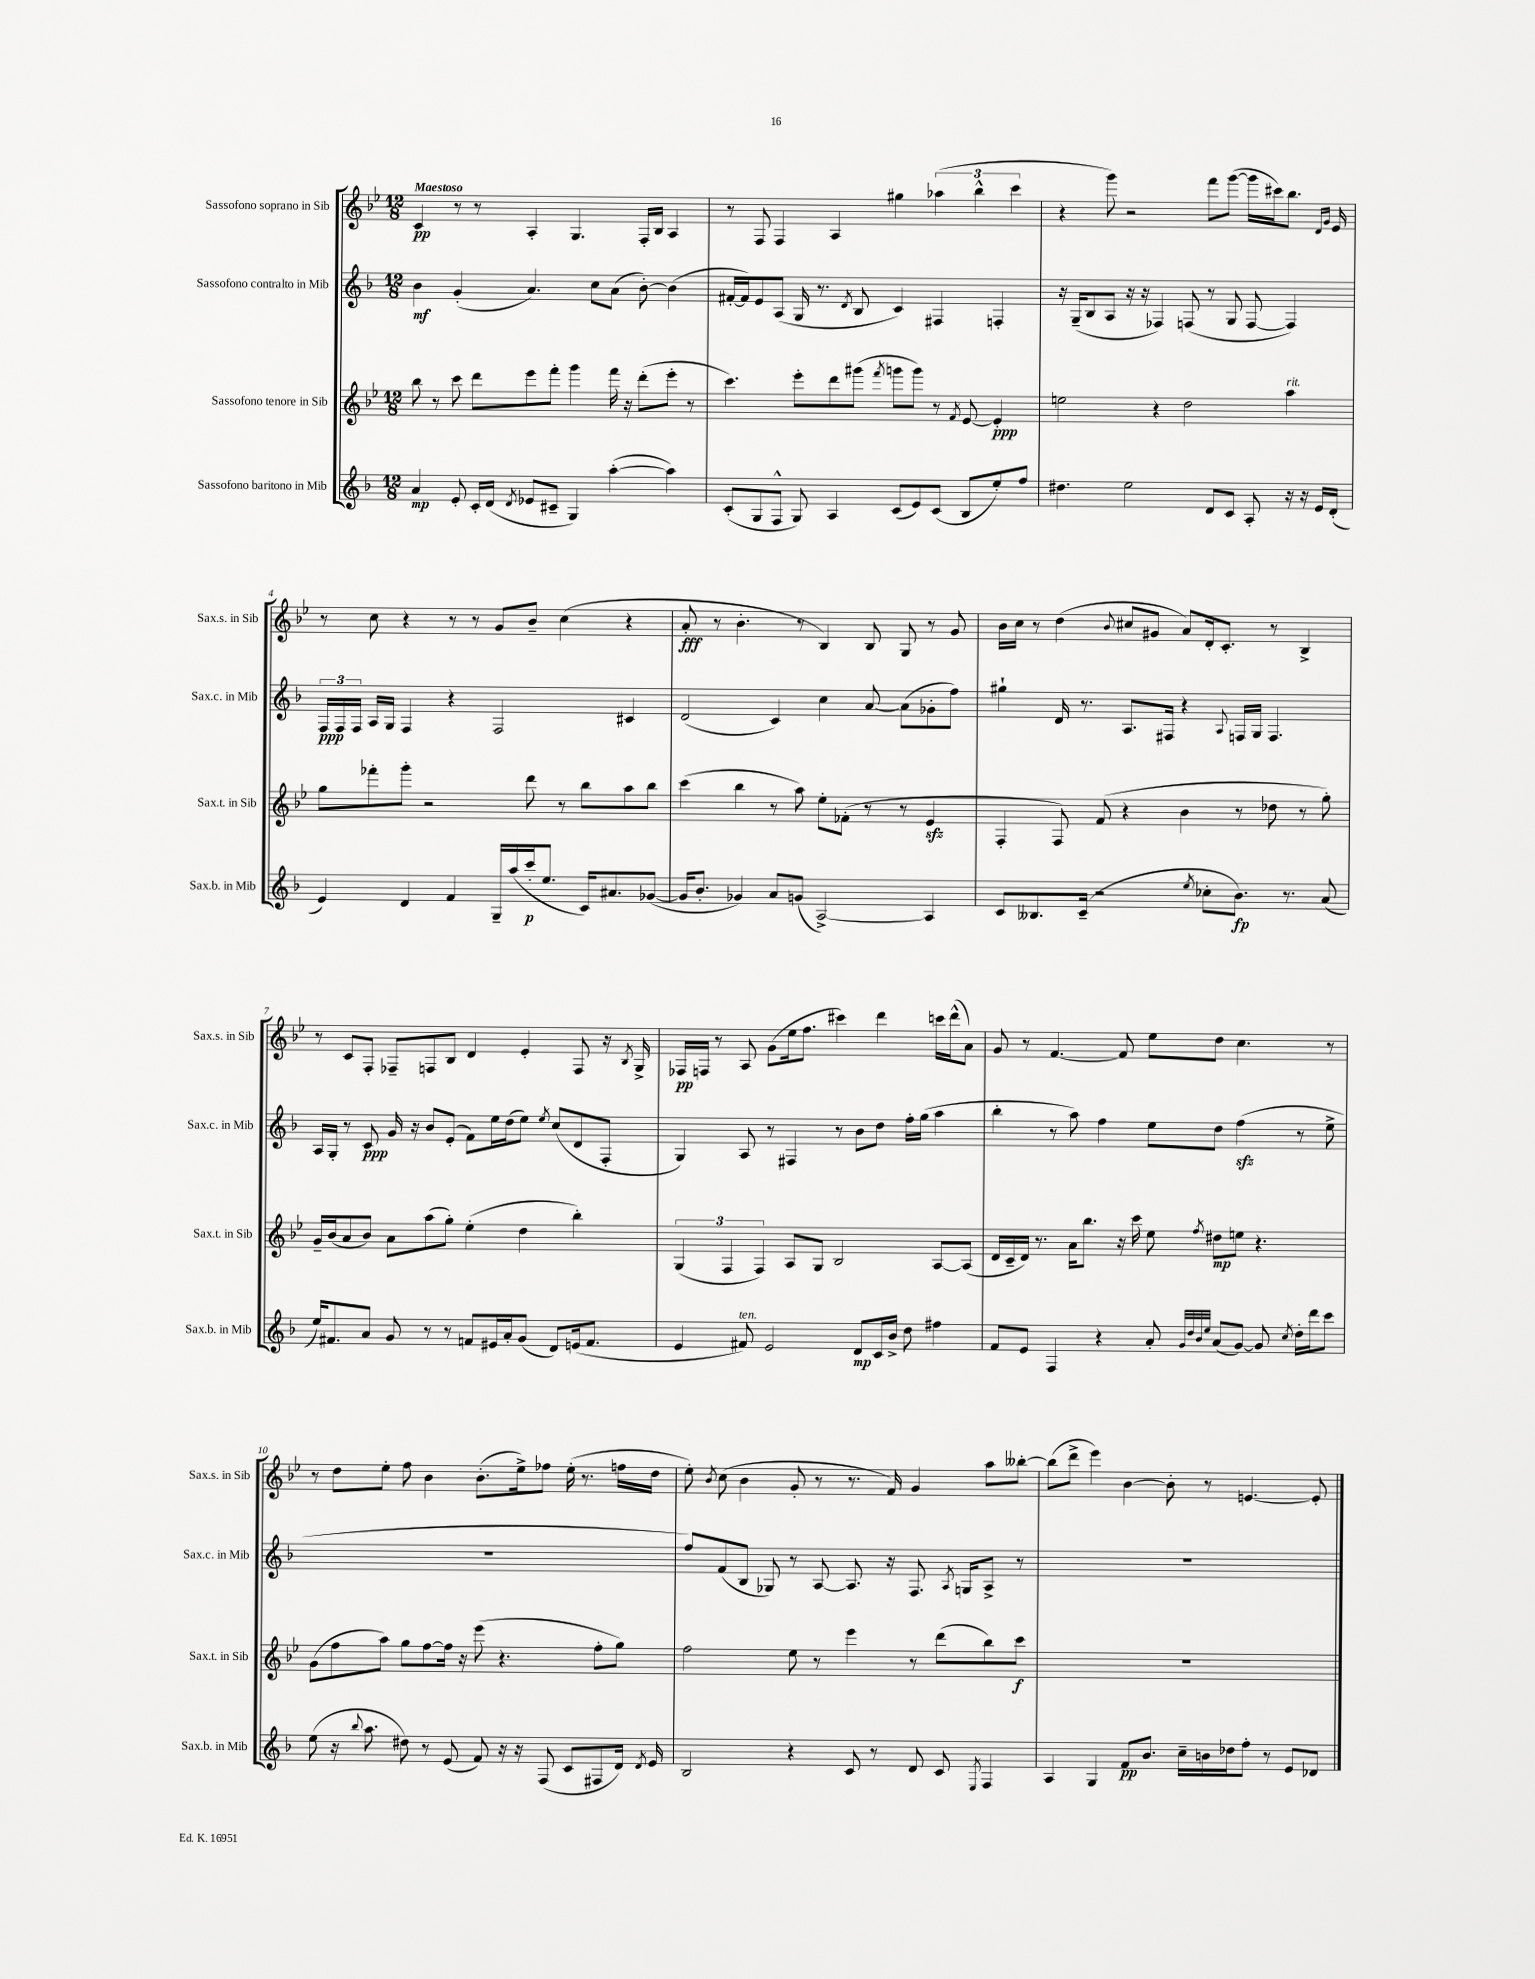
<<
\new StaffGroup <<
\new Staff = "s0" \with { instrumentName = "Sassofono soprano in Sib" shortInstrumentName = "Sax.s. in Sib" } {
    \clef treble \key bes \major \numericTimeSignature \time 12/8 \tempo "Maestoso"
    \autoBeamOff c'4\pp r8 r8 a4-. g4. f16[-. bes16] a4 |
    r8 f8 f4 a4 gis''4 \tuplet 3/2 { aes''4( bes''4-^ c'''4 } |
    r4 g'''8) r2 f'''8[ g'''8]~( g'''16[ cis'''16) bes''8.] \grace { d'16[ g'16] } ees'16 |
    r8 c''8 r4 r8 r8 g'8[ bes'8]-- c''4( r4 |
    a'8-.\fff r8 bes'4.-. r8 bes4) bes8 g8 r8 g'8 |
    bes'16[ c''16] r8 d''4( \appoggiatura { bes'8 } cis''8[ gis'8] a'8[) d'16-. c'8.]-. r8 bes4-> |
    r8 c'8[ f8]-. fes8[-- f8 bes8] d'4 ees'4-. f8 r16 \acciaccatura { bes8 } g16-> |
    fes16[\pp f16] r8 a8 g'8[( ees''16 f''8.] cis'''4) d'''4 c'''16[ d'''16-^( a'8]) |
    g'8 r8 f'4.~ f'8 ees''8[ d''8] c''4. r8 |
    r8 d''8[ ees''8]-. f''8 bes'4 bes'8.[-.( ees''16->) fes''8] ees''16-.( r8. f''16[ d''16] |
    ees''8-.) \acciaccatura { bes'8 } c''8( bes'4 g'8-. r8 r8. f'16) g'4 a''8[ beses''8]~-. |
    beses''8[( d'''8]-> ees'''4) bes'4~ bes'8-. r8 e'4.~ e'8-. \bar "|." |
}
\new Staff = "s1" \with { instrumentName = "Sassofono contralto in Mib" shortInstrumentName = "Sax.c. in Mib" } {
    \clef treble \key f \major \numericTimeSignature \time 12/8
    \autoBeamOff bes'4\mf g'4-.( a'4.) c''8[ a'8]( bes'8~-.) bes'4( |
    fis'16[~-. fis'16) e'8 a8]( g16 r8. \acciaccatura { d'8 } bes8 c'4) fis4 f4-. |
    r16 g16[--( bes8 a8] r16 r16 fes4) f8( r8 g8 f8~ f4) |
    \tuplet 3/2 { f16[\ppp f16 f16] } a16[ g16] f4 r4 f2 cis'4 |
    d'2( c'4) c''4 a'8~ a'8[( ges'8-. f''8]) |
    gis''4-! d'16 r8. a8.[ fis16] r4 \appoggiatura { a8 } f16[ g16] f4. |
    a16[ g16]-. r8 c'8\ppp g'16 r16 bes'8[ e'8]-.( f'8[) e''16 d''16( e''8]) \acciaccatura { e''8 } c''8[( d'8 f8]-. |
    g4) a8 r8 fis4 r8 bes'8[ d''8] f''16[-. g''16]( a''4 |
    bes''4-. r8 a''8) f''4 e''8[ d''8] f''4\sfz( r8 e''8-> |
    R1. |
    f''8[) f'8( bes8] ges8) r8 a8~ a8. r16 f8. \acciaccatura { a8 } g16[ a8]-> r8 |
    R1. \bar "|." |
}
\new Staff = "s2" \with { instrumentName = "Sassofono tenore in Sib" shortInstrumentName = "Sax.t. in Sib" } {
    \clef treble \key bes \major \numericTimeSignature \time 12/8
    \autoBeamOff bes''8 r8 c'''8 d'''8[ ees'''8 f'''8]-. g'''4 f'''16 r16 d'''8[-.( ees'''8]-. r8 |
    c'''4.) ees'''8[-. d'''8 gis'''8]( \acciaccatura { f'''8 } g'''8[ g'''8]) r8 \acciaccatura { f'8 } ees'8~ ees'4-.\ppp |
    e''2 r4 d''2 a''4^\markup { \italic "rit." } |
    g''8[ fes'''8-. g'''8]-. r2 d'''8 r8 bes''8[ a''8 bes''8] |
    c'''4( bes''4 r8 a''8) ees''8[-. fes'8]-.( r8 r8 ees'4\sfz |
    f4-. f8) f'8( r4 bes'4 r8 des''8 r8 g''8-.) |
    g'16[-- bes'16( a'8 bes'8]) a'8[ a''8( g''8]-.) ees''4-.( d''4 bes''4-.) |
    \tuplet 3/2 { g4( f4 f4) } a8[ g8] bes2 a8[~ a8]( |
    d'16[ c'16-- d'16]) r8. a'16[ bes''8.] r16 c'''16 ees''8 \acciaccatura { f''8 } dis''8[\mp e''8] r4. |
    g'8[( f''8 a''8]) g''8[ f''8~ f''16] r16 ees'''8( r4. f''8[-. g''8]) |
    f''2 ees''8 r8 ees'''4 r8 d'''8[( bes''8) c'''8]\f |
    R1. \bar "|." |
}
\new Staff = "s3" \with { instrumentName = "Sassofono baritono in Mib" shortInstrumentName = "Sax.b. in Mib" } {
    \clef treble \key f \major \numericTimeSignature \time 12/8
    \autoBeamOff a'4\mp e'8-. c'16[-. d'16]( \acciaccatura { d'8 } ees'8[ cis'8]-- g4) a''4~-.( a''4) |
    c'8[-.( g8 f8]-^ g8) a4 c'8[( e'8) c'8]( bes8[ e''8-.) f''8] |
    dis''4. e''2 d'8[ c'8] a8-. r16 r16 e'16[ d'16]-.( |
    e'4) d'4 f'4 g16[-- a''16( c'''16-.\p e''8.] c'16[) ais'8. ges'8]~( |
    ges'16[ bes'8.]-. ges'4) a'8[ g'8]( a2~->) a4 |
    c'8[ beses8. c'16]--( r2 \acciaccatura { e''8 } ces''8[-. bes'8.]\fp) r8. a'8( |
    e''16[) fis'8. a'8] g'8 r8 r8 f'8[ eis'16 a'16-. g'8]( d'8[) e'16( f'8.] |
    e'4 fis'8^\markup { \italic "ten." }) e'2 d'8[\mp c'16 bes'16]-> d''8 fis''4 |
    f'8[ e'8] f4 r4 a'8-. \grace { g'32[ d''32 bes'32 e''32] } a'8[( g'8]~) g'8 \acciaccatura { c''8 } d''16[-. d'''16 c'''8] |
    e''8( r16 \appoggiatura { bes''8 } a''8. dis''8) r8 e'8( f'8) r16 r16 f8( c'8[ fis8 d'16]) \acciaccatura { d'8 } e'16 |
    bes2 r4 c'8 r8 d'8 c'8 \acciaccatura { e8 } f4 |
    a4 g4 f'8[\pp bes'8.] c''16[-- b'16 des''16 f''8]-. r8 e'8[ des'8] \bar "|." |
}
>>
>>
